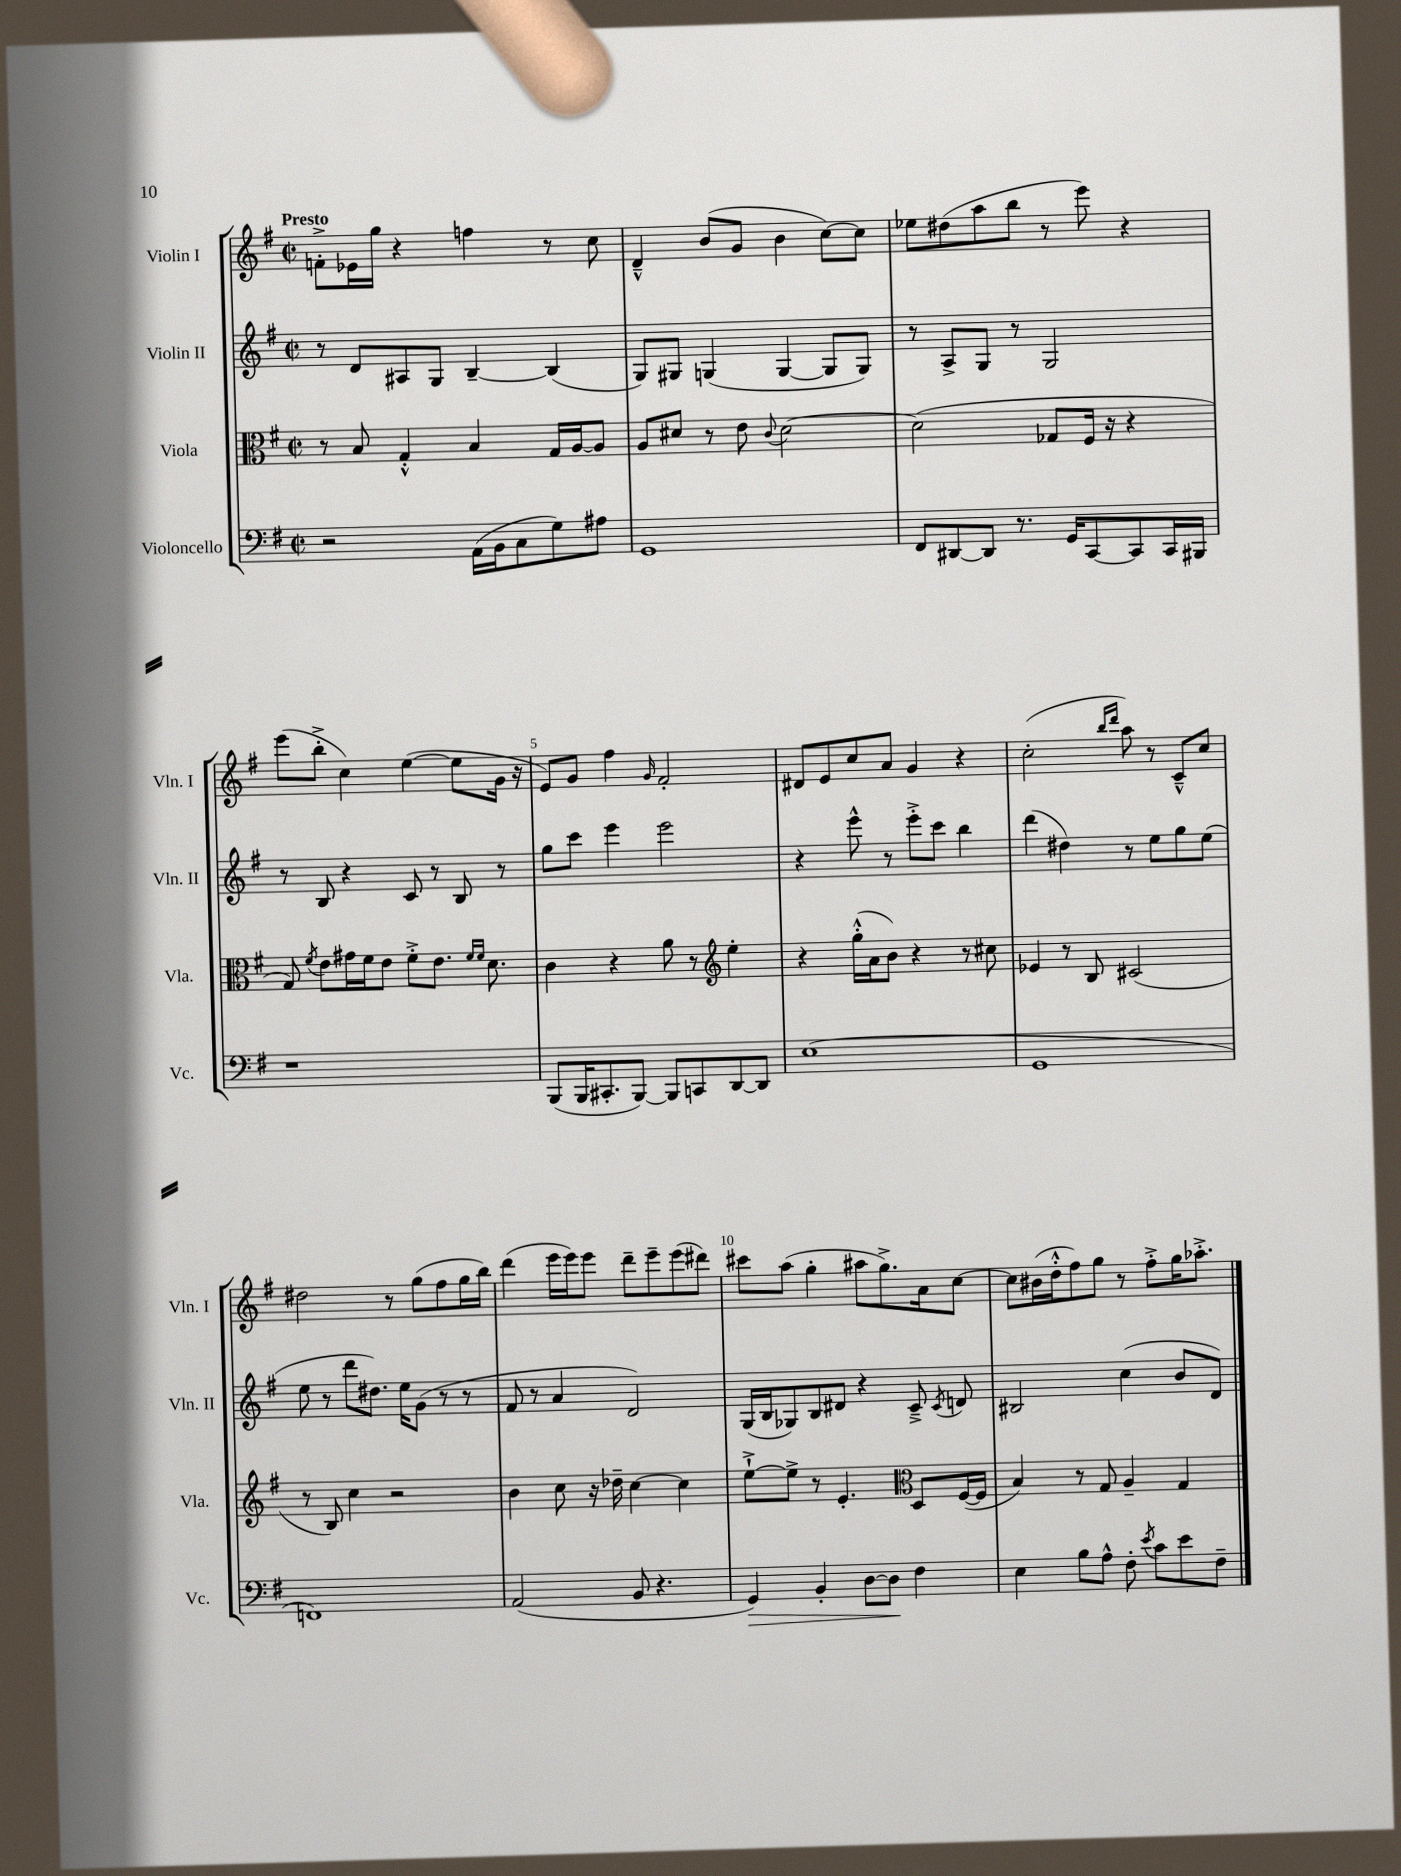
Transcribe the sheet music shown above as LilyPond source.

<<
\new StaffGroup <<
\new Staff = "s0" \with { instrumentName = "Violin I" shortInstrumentName = "Vln. I" } {
    \clef treble \key g \major \defaultTimeSignature \time 2/2 \tempo "Presto"
    \autoBeamOff f'8[-.-> ees'16 g''16] r4 f''4 r8 c''8 |
    d'4---^ b'8[( g'8] b'4 c''8[~) c''8] |
    ees''8[ dis''8( a''8 b''8] r8 e'''8) r4 |
    e'''8[( b''8]-.-> c''4) e''4~( e''8[ g'16] r16 |
    e'8[) g'8] fis''4 \grace { g'16 } fis'2-. |
    dis'8[ e'8 c''8 a'8] g'4 r4 |
    c''2-.( \grace { b''16[ d'''16] } a''8) r8 c'8[---^ c''8] |
    dis''2 r8 g''8[( fis''8 g''16 b''16]) |
    d'''4( e'''16[ e'''16) e'''8] d'''8[-- e'''8-- e'''8( dis'''8]) |
    cis'''8[ a''8]( g''4-. ais''8[ g''8.->) a'16 c''8]~ |
    c''8[ bis'16( d''16-.-^ fis''8) g''8] r8 fis''8[-.-> g''16 aes''8.]-.-> \bar "|." |
}
\new Staff = "s1" \with { instrumentName = "Violin II" shortInstrumentName = "Vln. II" } {
    \clef treble \key g \major \defaultTimeSignature \time 2/2
    \autoBeamOff r8 d'8[ ais8 g8] b4~-- b4( |
    g8[) gis8] g4( g4~ g8[ g8]) |
    r8 a8[-> g8] r8 g2 |
    r8 b8 r4 c'8 r8 b8 r8 |
    g''8[ c'''8] e'''4 e'''2 |
    r4 e'''8-^ r8 e'''8[-.-> c'''8] b''4 |
    d'''4( dis''4) r8 e''8[ g''8 e''8]( |
    e''8 r8 d'''8[ dis''8.]) e''16[ g'8]( r8 r8 |
    fis'8 r8 a'4 d'2) |
    g16[( b16 ges8) b8 dis'8] r4 c'8---> \acciaccatura { c'8 } d'8 |
    bis2 c''4( b'8[ d'8]) \bar "|." |
}
\new Staff = "s2" \with { instrumentName = "Viola" shortInstrumentName = "Vla." } {
    \clef alto \key g \major \defaultTimeSignature \time 2/2
    \autoBeamOff r8 b8 g4-.-^ b4 g16[ a16~ a8] |
    a8[ dis'8] r8 e'8 \appoggiatura { c'8 } dis'2~ |
    dis'2( ges8[ fis16] r16 r4 |
    g8) \acciaccatura { fis'8 } e'8[ gis'16 fis'16 e'8] fis'8[-.-> e'8.] \grace { fis'16[ fis'16] } d'8. |
    c'4 r4 a'8 r8 \clef treble e''4-. |
    r4 g''16[-.-^( a'16 b'8]) r4 r8 cis''8 |
    ees'4 r8 b8 cis'2( |
    r8 b8) c''4 r2 |
    b'4 c''8 r16 des''16-- c''4~ c''4 |
    e''8[~-!-> e''8]-> r8 e'4.-. \clef alto d8[ fis16~( fis16] |
    b4) r8 g8 a4-- g4 \bar "|." |
}
\new Staff = "s3" \with { instrumentName = "Violoncello" shortInstrumentName = "Vc." } {
    \clef bass \key g \major \defaultTimeSignature \time 2/2
    \autoBeamOff r2 a,16[( b,16 c8 g8) ais8] |
    g,1 |
    fis,8[ dis,8~ dis,8] r8. g,16[ c,8~ c,8 c,16 bis,,16] |
    r1 |
    b,,8[( b,,16 cis,8.-. b,,8]~) b,,8[ c,8 d,8~ d,8] |
    e1( |
    g,1 |
    f,1) |
    a,2( b,8 r4. |
    g,4\>) b,4-. d8[~ d8]\! fis4 |
    e4 b8[ a8]-^ fis8-. \acciaccatura { e'8 } c'8[ e'8 fis8]-- \bar "|." |
}
>>
>>
\layout { \context { \Score \override BarNumber.break-visibility = ##(#f #t #t) barNumberVisibility = #(every-nth-bar-number-visible 5) } }
